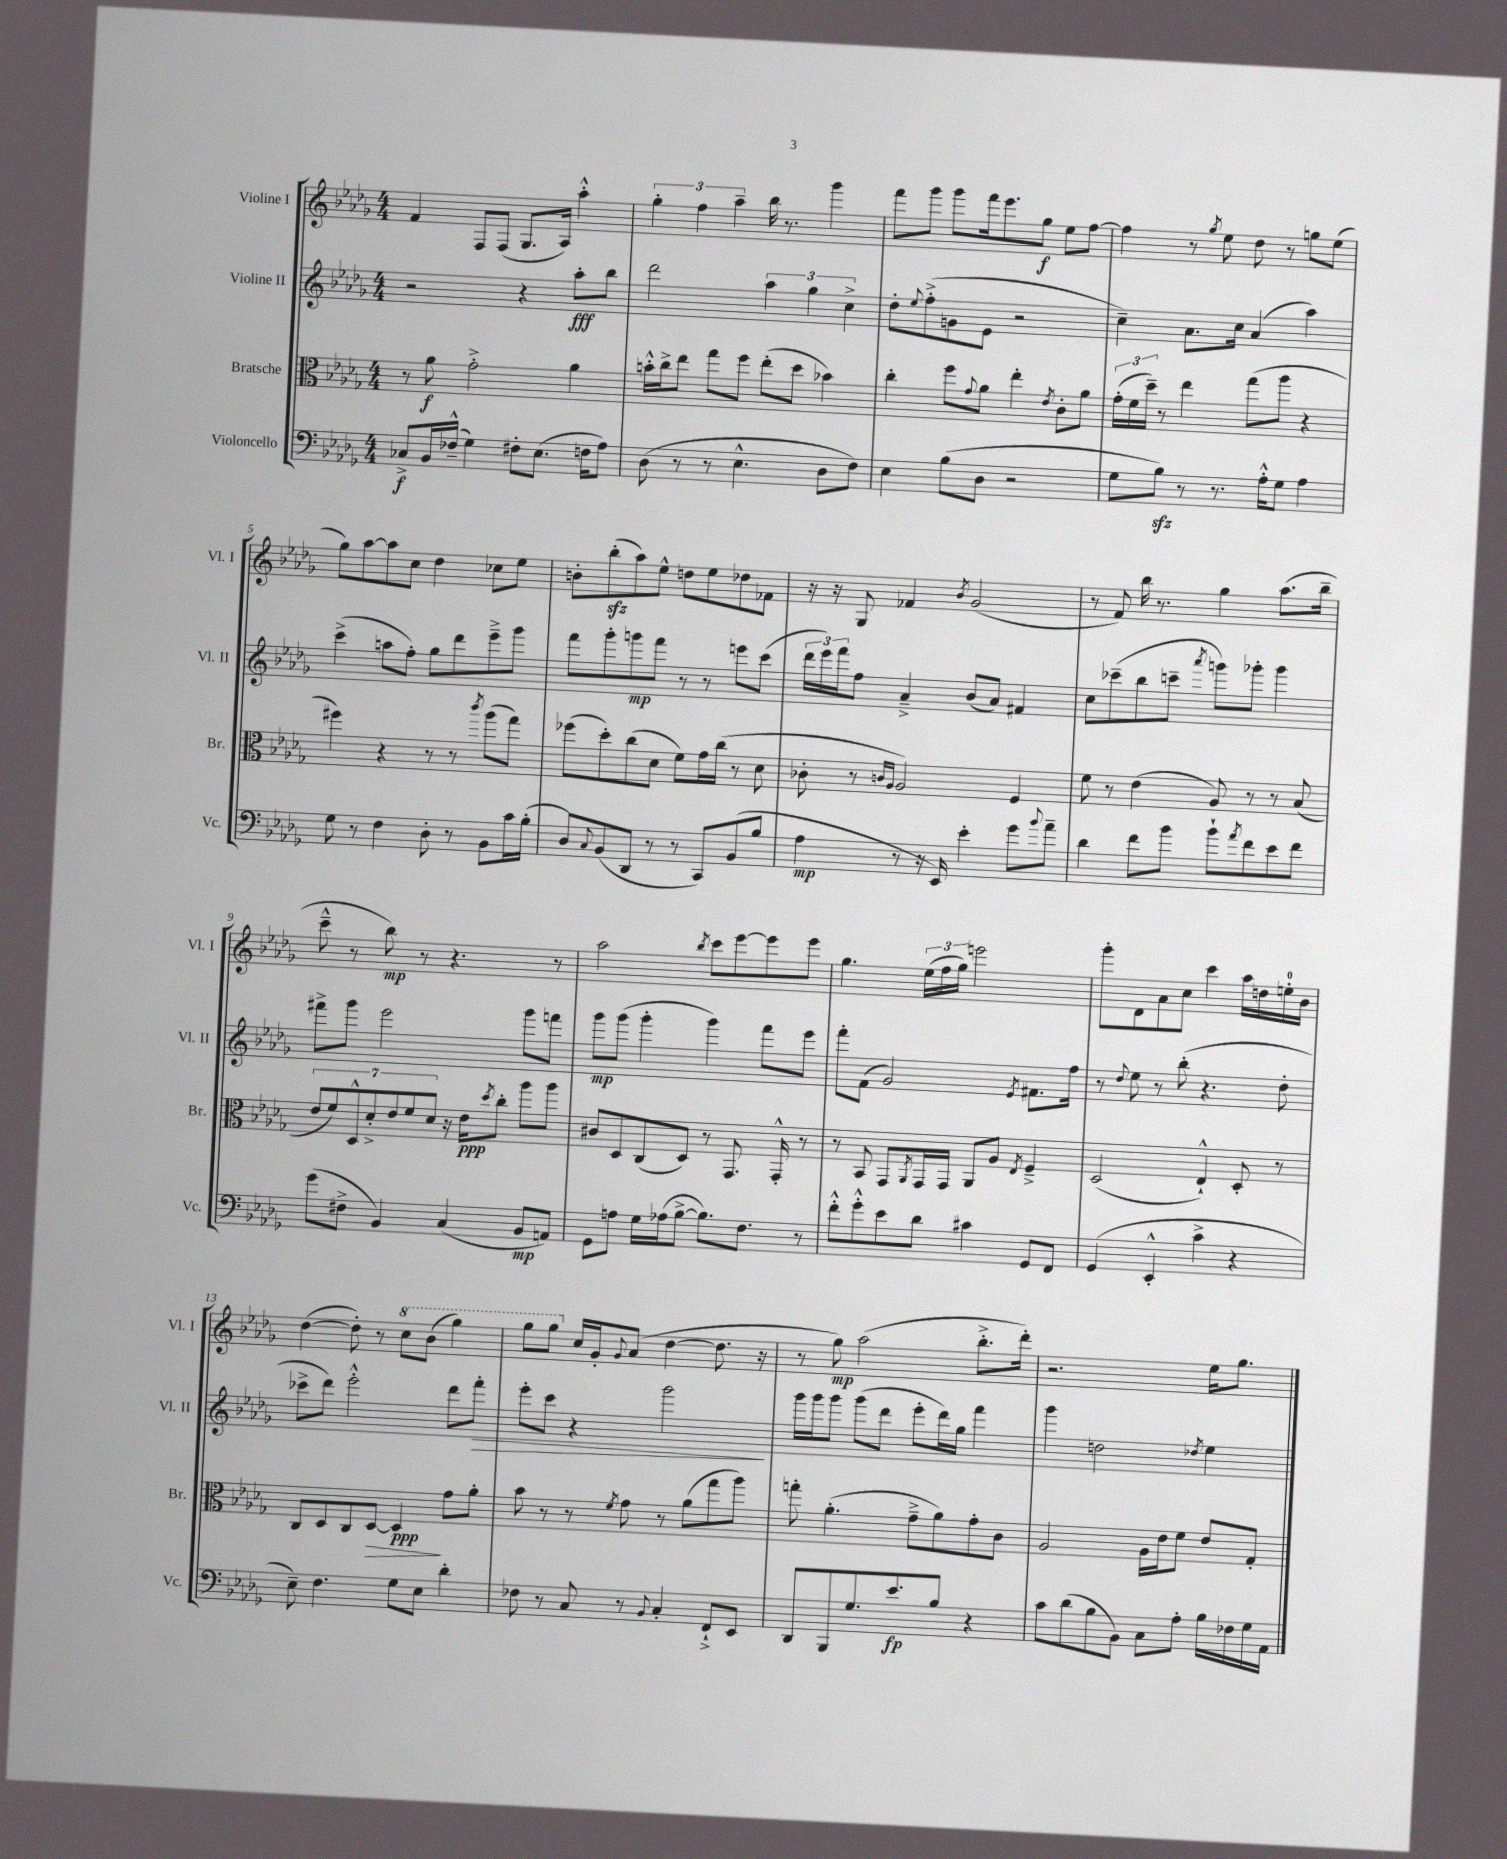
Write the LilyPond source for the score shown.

<<
\new StaffGroup <<
\new Staff = "s0" \with { instrumentName = "Violine I" shortInstrumentName = "Vl. I" } {
    \clef treble \key des \major \numericTimeSignature \time 4/4
    f'4 f8 f8( ges8. aes16) aes''4-.-^ |
    \tuplet 3/2 { ges''4-. f''4 aes''4-- } bes''16 r8. ges'''4 |
    f'''8 ges'''8 ges'''8 f'''16 ees'''8. ges''8\f ees''8 f''8~ |
    f''4 r8 \acciaccatura { ges''8 } ees''8 des''8 r8 g''8 ees''8( |
    ges''8) aes''8~ aes''8 c''8 des''4 ces''8 ees''8 |
    b'8-. bes''8-.\sfz( aes''8) ees''8-^ d''8 ees''8 des''8 fes'8 |
    r16 r16 ges8 fes'4 \acciaccatura { bes'8 } ges'2( |
    r8 f'8) bes''16 r8. ges''4 aes''8.( bes''16-- |
    c'''8---^ r8 bes''8\mp) r8 r4. r8 |
    aes''2 \acciaccatura { bes''8 } c'''8 ees'''8~ ees'''8 ees'''8 |
    ges''4. \tuplet 3/2 { ees''16( f''16 ges''16) } e'''2 |
    ges'''8-. des'8 aes'8 c''8 c'''4 aes''16 d''16 e''16-0-. bes'16 |
    des''4~( des''8-.) r8 \ottava #1 c'''8 bes''8( ges'''4) |
    ges'''8 ges'''8 \ottava #0 c''16 ges'16-. \appoggiatura { ges'8 } aes'8( des''4~ des''8. r16 |
    r8 ges''8\mp) aes''2( bes''8.-.-> des'''16-.) |
    r2. ees''16 ges''8. \bar "|." |
}
\new Staff = "s1" \with { instrumentName = "Violine II" shortInstrumentName = "Vl. II" } {
    \clef treble \key des \major \numericTimeSignature \time 4/4
    r2 r4 aes''8-.\fff bes''8 |
    des'''2 \tuplet 3/2 { aes''4 ges''4 c''4-> } |
    des''8-. \appoggiatura { ees''8 } f''8-.->( g'8 ees'8 r2 |
    c''4--) aes'8. c''16 aes'4( aes''4) |
    c'''4->( a''8 f''8-.) ges''8 des'''8 ees'''8---> ges'''8 |
    f'''8 ges'''8-. g'''8\mp f'''8 r8 r8 e'''8 c'''8( |
    \tuplet 3/2 { des'''16 ees'''16) f'''16 } f''8 aes'4---> bes'8( aes'8) fis'4 |
    c''8 ces'''8--( bes''8 c'''8-- \acciaccatura { aes'''8 } g'''8) ges'''8-. ges'''4 |
    fis'''8-> ges'''8 ees'''2 ges'''8 f'''8 |
    ges'''8\mp ges'''8( ges'''4-. ges'''4) f'''8 ees'''8 |
    f'''8-. f'8( ges'2) \acciaccatura { ees'8 } fis'8. f''16 |
    r8 \appoggiatura { des''8 } ees''8 r8 bes''8-.( r4. des''8-. |
    ces'''8-> des'''8) ees'''2-.-^ des'''8 f'''8-.\> |
    ees'''8-. c'''8 r4 ges'''2\! |
    ges'''16 ges'''16 ges'''8 ges'''8( des'''8 ees'''8-. des'''16) ges''16 f'''4 |
    ges'''4 d''2 \acciaccatura { des''8 } ees''4 \bar "|." |
}
\new Staff = "s2" \with { instrumentName = "Bratsche" shortInstrumentName = "Br." } {
    \clef alto \key des \major \numericTimeSignature \time 4/4
    r8 aes'8\f ges'2-.-> aes'4 |
    b'16-.-^ c''16-> ees''8 ges''8 f''8 ees''8-.( des''8 bes'4) |
    c''4-. f''8 \appoggiatura { ges'8 } aes'8 ees''4-. \acciaccatura { ees'8 } c'8-. aes'8 |
    \tuplet 3/2 { ges'16-.( f'16 des''16--) } r8 ees''4 ges''8( aes''8 r4 |
    fis''4) r4 r8 r8 \acciaccatura { c'''8 } aes''8( ges''8) |
    fes''8( des''8-.) c''8( des'8 f'8) ges'16 c''16( r8 des'8 |
    ces'8-. r8 \grace { c'16 aes16 } aes2) f4 |
    f'8 r8 ees'4( aes8) r8 r8 bes8( |
    \tuplet 7/4 { ees'8 f'8) des8-^ des'8-.-> ees'8 f'8 des'8 } r16 ees'16\ppp \acciaccatura { des''8 } c''8-. aes''8 aes''8 |
    cis'8 des8 c8( des8) r8 ges,8. ges,16-.-^ r8 |
    r8 bes,8 ges,8 \acciaccatura { aes,8 } ges,16 ges,16 aes,8 aes8 \acciaccatura { ees8 } f4---> |
    des2( ees4-!-^) des8-. r8 |
    c8 des8 c8 des8~\> des4\ppp\! ges'8 aes'8-. |
    bes'8 r8 r8 \acciaccatura { f'8 } ges'8 r8 aes'8( ges''8 aes''8) |
    g''8-. aes'4.-.( ges'8---> aes'8) ges'8-. c'8 |
    aes2 aes16 ees'16 f'8 ees'8 ges8-. \bar "|." |
}
\new Staff = "s3" \with { instrumentName = "Violoncello" shortInstrumentName = "Vc." } {
    \clef bass \key des \major \numericTimeSignature \time 4/4
    ces8->\f bes,16 fes16---^( ges4) fis8-. ees8.( f16 aes8) |
    des8( r8 r8 ees4.-^ des8 f8) |
    ees4 bes8( des8 r2 |
    ges8 bes8\sfz) r8 r8. aes16-.-^ ges8 aes4 |
    ges8 r8 f4 des8-. r8 bes,8 c'16 bes16-.( |
    des8) \appoggiatura { c8 } bes,8( des,8 r8 r8 c,8) bes,8( bes8 |
    aes4\mp r8 r16 ees,16) ees'4-. ges'8 \appoggiatura { bes'8 } aes'8-- |
    des'4 f'8 bes'8 bes'8-! \acciaccatura { aes'8 } f'8 ees'8 f'8 |
    ges'8( fis8-> bes,4) c4( bes,8\mp a,8) |
    ges,8 a8 ges16 aes16( bes8~-> bes8.) f8. r8 |
    f'8-.-^ ges'8-.-^ ees'8 des'8 cis'4 ges,8 f,8 |
    ges,4( ees,4-.-^ c'4-> r4 |
    ees8--) f4. ges8 ees8 des'4-. |
    fes8 r8 c8 r8 \appoggiatura { bes,8 } c4-. f,8-!-> ees,8 |
    des,8 bes,,8 ges8. ees'8.\fp bes8 r4 |
    c'8 des'8( bes8 bes,8) c8 aes8-. bes16 fes16 ges16 aes,16 \bar "|." |
}
>>
>>
